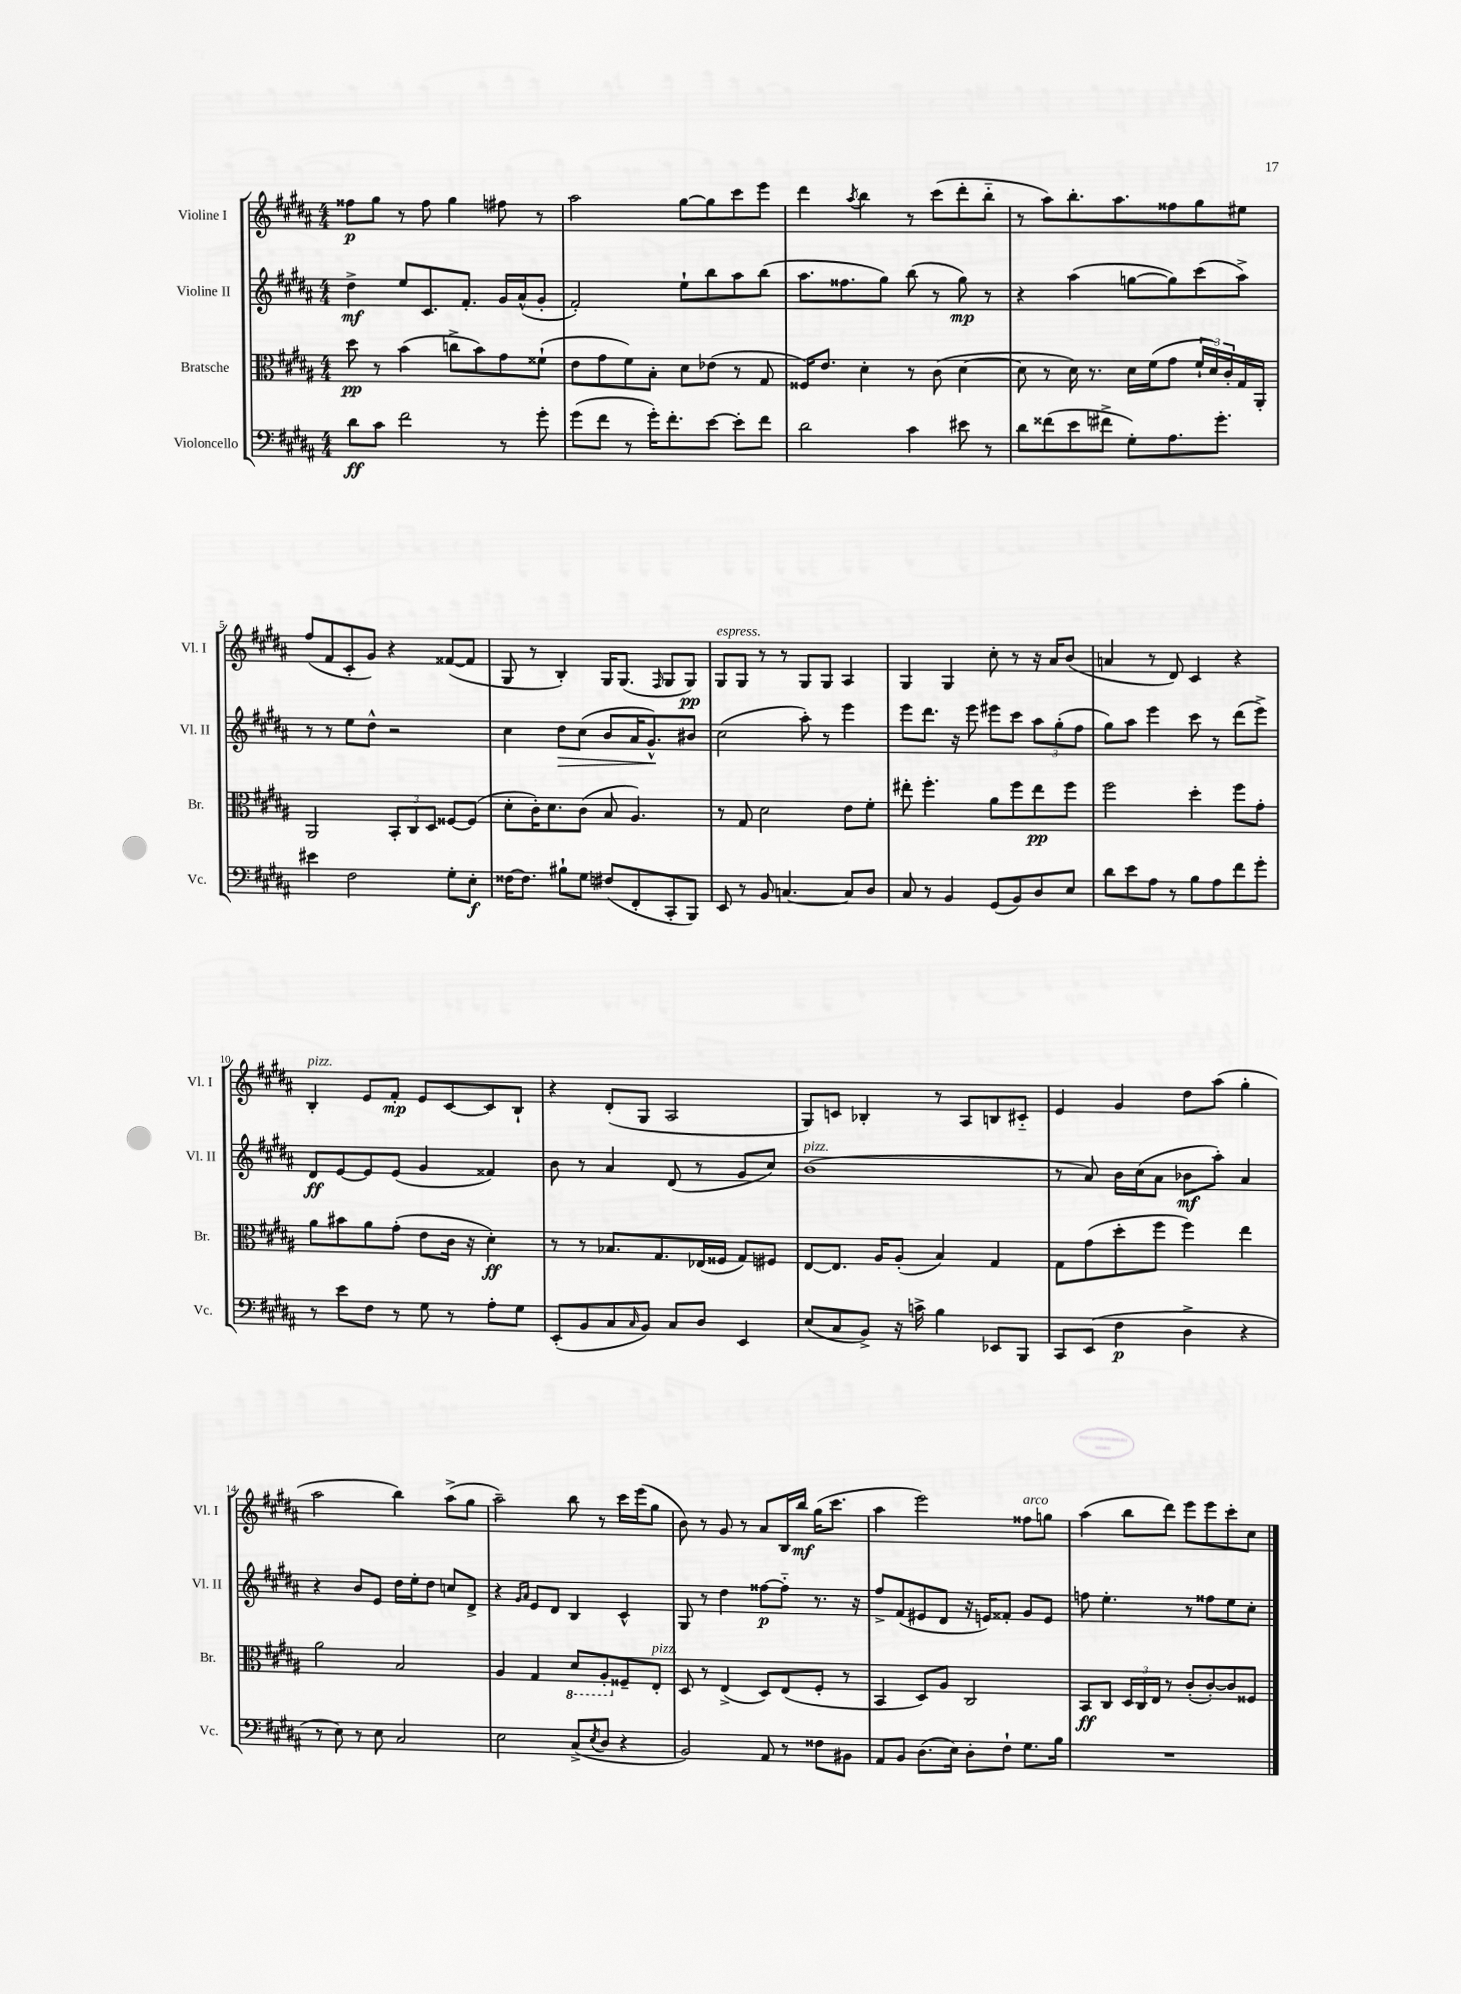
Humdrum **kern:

**kern	**kern	**kern	**kern
*staff4	*staff3	*staff2	*staff1
*clefF4	*clefC3	*clefG2	*clefG2
*k[f#c#g#d#a#]	*k[f#c#g#d#a#]	*k[f#c#g#d#a#]	*k[f#c#g#d#a#]
*M4/4	*M4/4	*M4/4	*M4/4
8d#\L	8dd#\	4dd#^\	8ff##\L
8c#\J	8r	.	8gg#\J
2f#\	(4b\	8ee/L	8r
.	.	8.c#/	8ff##\
.	8cc^\L	.	4gg#\
.	.	8.f#'/J	.
.	8b\)	.	.
8r	8g#\	16g#/LL	8ff#\
.	.	(16a#^^/J	.
8g#'\	(8f##`\J	8g#'/J	8r
=	=	=	=
(8g#\L	8e\L	2f#'/)	2aa#\
8f#\J	8g#\	.	.
8r	8f#\)	.	.
16g#'\LK)	8B'\J	.	.
8.f#'\	.	.	.
.	8d#\L	8ee`\L	[8gg#\L
[8e\J	(8e-\J	8bb\	8gg#\]
8e'\]L	8r	8aa#\	8ccc#\
8f#\J	8G#/	(8bb\J	8eee\J
=	=	=	=
2d#\	16F##/LK)	8.aa#\L	4ddd#\
.	8.e/J	.	.
.	.	8.ff##\	.
.	.	.	8qaa#/
.	4d#'\	.	4bb\
.	.	8gg#\J)	.
4c#\	8r	(8bb\	8r
.	(8c#\	8r	(8ccc#\L
8e#\	[4d#\	8gg#\)	8ddd#'\
8r	.	8r	8bb'~\J
=	=	=	=
8d#\L	8d#\]	4r	8r
(8f##\	8r	.	8aa#\L)
8e\	16d#\)	(4aa#\	8.bb'\
.	8.r	.	.
8f#^\J	.	.	.
.	.	.	8.aa#\
8G#'\L)	16d#\LL	[8gg\L	.
.	(16f#\J	.	.
8.A#\	8g#\J	8gg\])	8ff##\
.	24f#`/LL	(8ccc#\	8gg#\
.	24d#/)	.	.
8.g#'\J	.	.	.
.	24c#'/	.	.
.	16G#/	8aa#^\J)	8ee#\J
.	16AA#'/JJ	.	.
=	=	=	=
4e#\	2AA#/	8r	(8ff#/L
.	.	8r	8f#/
2F#\	.	8ee\L	8c#'/
.	.	8dd#^^\J	8g#/J)
.	12BB'/L	2r	4r
.	12C#/	.	.
.	12D#/J	.	.
8G#'\L	[8F##/L	.	([8f##/L
8E'\J	(8F##/]J	.	8f##/]J
=	=	=	=
[16F##\LK	8d#'\L	4cc#\	8G#/
8.F##\]J	.	.	.
.	16c#'\K)	.	8r
.	8.d#\	.	.
8B#`\L	.	8dd#\L	4B'/)
8G#\J	(8c#\J	(8cc#\J	.
(8F#/L	8B/	8b/L	16G#/LK
.	.	.	(8.G#/J
8FF#'/	4.A#/)	16a#/K	.
.	.	8.g#^^/)	.
.	.	.	16qqF#/
8CC#'/	.	.	8G#/L
8BBB/J)	.	8b#/J	8G#/J)
=	=	=	=
8EE/	8r	(2cc#\	8G#/L
8r	8G#/	.	8G#/J
8BB/	2d#\	.	8r
[4.C/	.	.	8r
.	.	8aa#'\)	8G#/L
.	.	8r	8G#/J
8C/]L	8e\L	4eee\	4A#/
8D#/J	8f#'\J	.	.
=	=	=	=
8C#/	8ee#'\	8eee\L	4G#/
8r	4.ff#'\	8.ddd#\J	.
4BB/	.	.	4G#/
.	.	16r	.
.	.	8eee\	.
(8GG#/L	8a#\L	8eee#\L	8cc#'\
8BB/)	8ff#\	8ccc#\J	8r
8D#/	8ee#\	12aa#\L	16r
.	.	.	16a#/LK
.	.	(12gg#'\	.
8E/J	8ff#\J	.	(8b/J
.	.	12ff#\J	.
=	=	=	=
8d#\L	2ff#\	8gg#\L)	4a/
8e\	.	8aa#\J	.
8A#\J	.	4eee\	8r
8r	.	.	8d#/)
8B\L	4dd#'\	8ccc#\	4c#/
8A#\	.	8r	.
8f#\	8ff#\L	(8ddd#\L	4r
8g#'\J	8g#'\J	8eee^\J)	.
=	=	=	=
8r	8a#\L	8d#/L	4B'/
8e\L	8b#\	[8e/	.
8F#\J	8a#\	8e/]	8e/L
8r	(8g#'\J	(8e/J	8f#'/J
8G#\	8e\L	4g#/	8e/L
8r	16c#\Jk	.	[8c#/
.	16r	.	.
8A#'\L	4d#'\)	4f##/)	8c#/]
8G#\J	.	.	8B`/J
=	=	=	=
(8EE'/L	8r	8b\	4r
8BB/	8r	8r	.
8C#/	8.B-/L	4a#/	(8d#'/L
16qqC#/	.	.	.
8BB/J)	.	.	8G#/J
.	8.G#/	.	.
8C#/L	.	(8d#/	2A#/
8D#/J	(16E-/L	8r	.
.	16F##/JJ	.	.
4EE/	8G#/L)	8g#/L	.
.	8F#/J	8cc#/J)	.
=	=	=	=
(8E/L	[8E/L	(1b	8G#/L)
8C#/	8.E/]J	.	8c/J
8BB^/J)	.	.	4B-'/
.	16A#/LK	.	.
16r	(8A#'/J	.	.
16c^\	.	.	.
4B\	4B/)	.	8r
.	.	.	8A#/L
8EE-/L	4G#/	.	8B/
8BBB/J	.	.	8c#'~/J
=	=	=	=
8CC#/L	8G#\L	8r	4e/
(8EE/J	(8g#\	8a#/)	.
4F#\	8dd#'\	16b\LL	4g#/
.	.	(16cc#\J	.
.	8ff#\J	8a#\J	.
4D#^\	4ff#\)	8b-\L	8dd#\L
.	.	8aa#'\J)	(8aa#\J
4r	4ee\	4a#/	4gg#'\
=	=	=	=
8r	2a#\	4r	2aa#\
8E\)	.	.	.
8r	.	8b/L	.
8E\	.	8e/J	.
2C#/	2B/	16dd#\LL	4bb\)
.	.	16ee'\J	.
.	.	8dd#\J	.
.	.	8cc/L	(8aa#^\L
.	.	8d#^/J	8gg#\J
=	=	=	=
2E\	4A#/	4r	2aa#~\)
.	.	16qqg#/LL	.
.	.	16qqa#/JJ	.
.	4G#/	8e/L	.
.	.	8d#/J	.
(8C#^/L	8D#/L	4B/	8bb\
8qE/	.	.	.
8D#/J	8AA#'/	.	8r
4r	8F##~/	4c#^^/	16ccc#\LL
.	.	.	(16eee\J
.	8E'/J	.	8gg#\J
=	=	=	=
2BB/)	8D#/	8G#/	8b\)
.	8r	8r	8r
.	(4E^/	4dd#\	8g#/
.	.	.	8r
8AA#/	8D#/L)	[8ff##\L	8a#/L
8r	(8E/	8ff##'~\]J	16B/L
.	.	.	16bb/JJ
8F##\L	8F#'/J	8.r	(16gg#\LK
.	.	.	8.ccc#\J
8BB#\J	8r	.	.
.	.	16r	.
=	=	=	=
8AA#/L	4BB/	8ff#^/L	4aa#\
8BB/J	.	(8f#/	.
(8.D#\L	8D#/L)	8e#/	2eee\)
.	8A#/J	8d#/J	.
16E\Jk)	.	.	.
8D#'\L	2C#/	16r	.
.	.	16e/LK)	.
8F#`\J	.	8f##'/J	.
8.G#\L	.	8g#/L	8ff##\L
.	.	8e/J	8gg\J
16B\Jk	.	.	.
=	=	=	=
1r	8BB/L	8ff\	(4aa#\
.	8C#/J	4.ee'\	.
.	24D#/LL	.	8bb\L
.	24C#/	.	.
.	24E/JJ	.	.
.	8r	.	8ddd#\J)
.	(8c#'/L	8r	8eee\L
.	[8c#'/)	8ff##\L	8eee\
.	8c#/]	8ee\	8ccc#'\
.	8F##/J	8cc#'\J	8cc#\J
==	==	==	==
*-	*-	*-	*-
